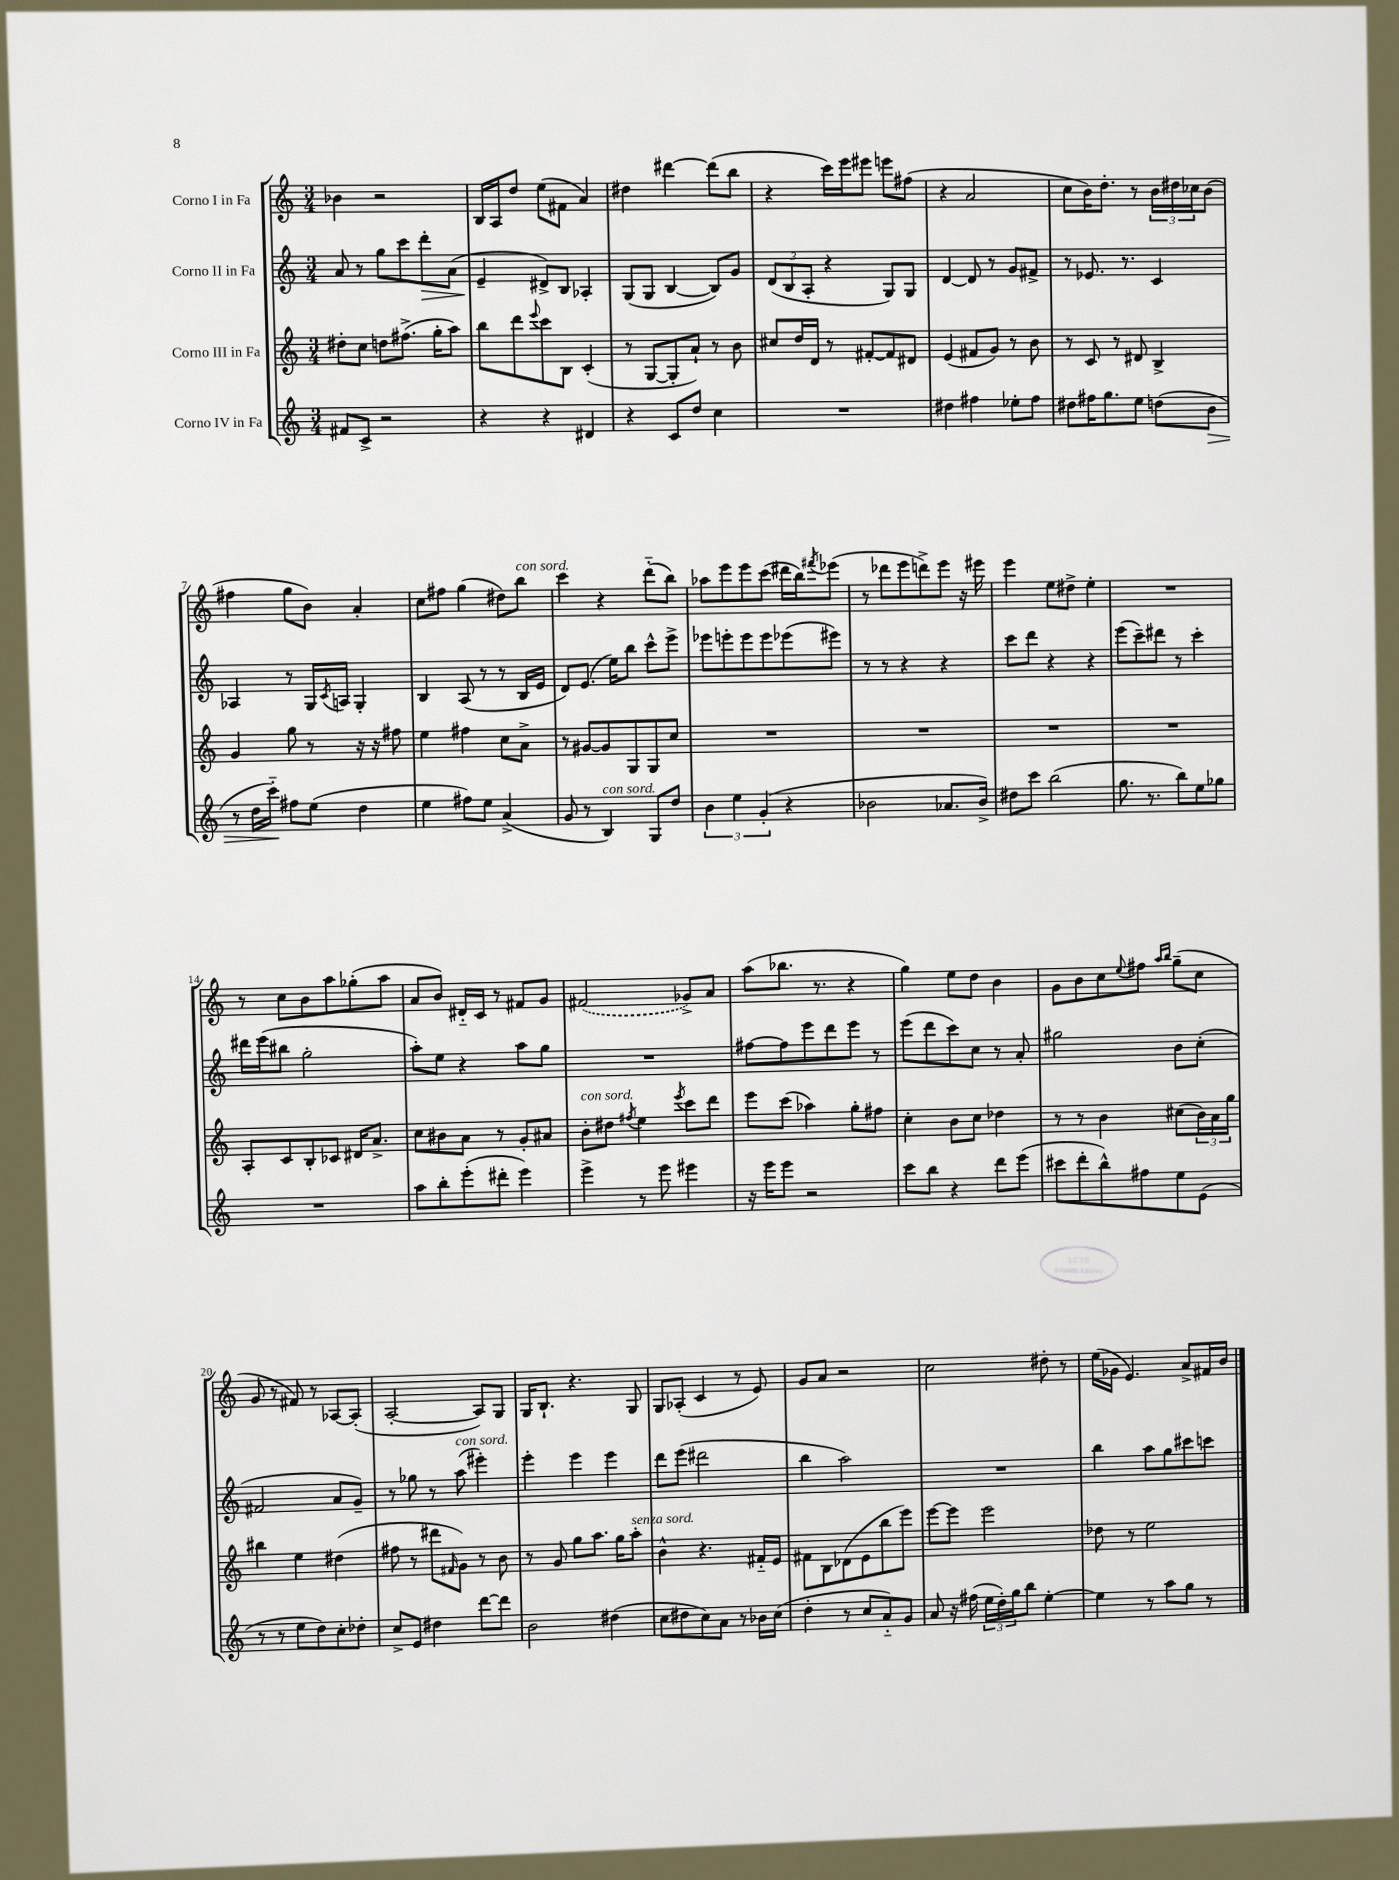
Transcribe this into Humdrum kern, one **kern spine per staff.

**kern	**kern	**kern	**kern
*staff4	*staff3	*staff2	*staff1
*clefG2	*clefG2	*clefG2	*clefG2
*k[]	*k[]	*k[]	*k[]
*M3/4	*M3/4	*M3/4	*M3/4
8f#	8dd#'	8a	4b-
8c^	8cc	8r	.
2r	8dd	8gg	2r
.	(8.ff#^	8ccc	.
.	.	8ddd'	.
.	16gg'	.	.
.	8aa)	(8a	.
=	=	=	=
4r	8bb	4e~	16B
.	.	.	16A
.	8ddd	.	8dd
.	8qqeee	.	.
4r	8ccc	8d#^)	(8ee
.	8B	8B	8f#
4d#	(4c'	4A-'	4a)
=	=	=	=
4r	8r	(8G	4dd#
.	[8G	8G	.
8c	8G']	[4B	[4ddd#
8dd	8a`)	.	.
4cc	8r	8B])	(8ddd#]
.	8b	8g	8bb
=	=	=	=
2.r	8cc#	(12d	4r
.	.	12B	.
.	16dd	.	.
.	.	12A'	.
.	16d	.	.
.	8r	4r	16ccc)
.	.	.	16eee
.	[8f#'	.	8eee#
.	8f#]	8G)	8eee
.	8d#	8G	(8ff#
=	=	=	=
4dd#	(4e	[4d	4r
4ff#	8f#	8d]	2a
.	8g)	8r	.
8ee-'	8r	8g	.
8ff#	8b	8f#^	.
=	=	=	=
8dd#	8r	8r	8cc
16ff#	8c	8.e-	16b)
8.gg	.	.	8.dd'
.	8r	.	.
.	.	8.r	.
8ee	8d#	.	8r
(8dd	4B^	4c	24b
.	.	.	24dd#
.	.	.	24cc-
8b	.	.	(8b
=	=	=	=
8r	4g	4A-	4ff#
16dd	.	.	.
16ccc'~)	.	.	.
8ff#	8gg	8r	8gg
(8ee	8r	16G	8b)
.	.	8qc	.
.	.	16A	.
4dd	16r	4G'	4a'
.	16r	.	.
.	8ff#	.	.
=	=	=	=
4ee	4ee	4B	8cc
.	.	.	8ff#
8ff#)	4ff#	(8A	(4gg
8ee	.	8r	.
(4a^	8cc	8r	8dd#)
.	8a^	16B	8bb
.	.	16e	.
=	=	=	=
8g	8r	8d)	4ccc
8r	[8g#	(8.e	.
4B)	8g#]	.	4r
.	.	16ee)	.
.	8G	8bb	.
8G	8G	8ccc^^	(8ddd'~
8dd	8cc	8eee^	8bb)
=	=	=	=
6b	2.r	8eee-	8aa-
.	.	8eee'	8eee
6ee	.	.	.
.	.	8eee	8eee
(6g'	.	.	.
.	.	8eee	(8ccc
4r	.	(8eee-	16ddd#
.	.	.	16bb)
.	.	.	8qfff#
.	.	8eee#)	(8eee-
=	=	=	=
2b-	2.r	8r	8r
.	.	8r	8ddd-
.	.	4r	8eee
.	.	.	8ddd^)
8.a-	.	4r	8eee
.	.	.	16r
16b-^)	.	.	16eee#
=	=	=	=
8dd#	2.r	8ccc	4eee
8ccc	.	8ddd	.
(2bb	.	4r	8ee
.	.	.	8dd#^
.	.	4r	4ee'
=	=	=	=
8.gg	2.r	(8eee	2.r
.	.	8ccc~)	.
8.r	.	.	.
.	.	8ddd#	.
8bb)	.	8r	.
8ee	.	4ccc'	.
8gg-	.	.	.
=	=	=	=
2.r	8A'	16ddd#	8r
.	.	(16eee	.
.	8c	8bb#	8cc
.	8B'	2gg'	8b
.	8c-	.	8aa
.	16d#	.	(8gg-'
.	8.a^	.	.
.	.	.	8aa
=	=	=	=
8aa	8cc	8aa')	8a
8bb'	8b#	8ee	8b)
(8eee'	8a	4r	16d#'~
.	.	.	16c
8ddd#'	8r	.	8r
4eee)	8g'	8aa	8f#
.	8a#	8gg	8g
=	=	=	=
4eee^	8b'	2.r	(2f#
.	8dd#	.	.
.	8qff#	.	.
8r	4ee	.	.
8eee	.	.	.
.	8qeee	.	.
4eee#	8ccc	.	8g-^)
.	8ddd	.	8a
=	=	=	=
16r	8eee	[8ff#	(8aa
16eee	.	.	.
8eee	(8ccc	8ff#]	8.bb-
2r	4aa-)	8eee	.
.	.	.	8.r
.	.	8ddd	.
.	8gg'	8eee	4r
.	8ff#	8r	.
=	=	=	=
8ccc	4cc'	(8eee	4gg)
8bb	.	8ddd	.
4r	8b	8ccc)	8ee
.	8cc	8cc	8dd
8ddd	4dd-	8r	4b
(8eee	.	8a'	.
=	=	=	=
8ccc#	8r	2gg#	8g
8ddd'	8r	.	8b
8bb^^)	4b	.	8cc
.	.	.	8qqee
8ff#	.	.	8ff#
.	.	.	16qqaa
.	.	.	16qqbb
8ee	(8cc#	8b	(8gg~
(8e	24b)	(8cc'	8cc
.	24a	.	.
.	24gg	.	.
=	=	=	=
8r	4bb#	2f#	8g
8r	.	.	8r
8ee	4ee	.	8f#)
8dd)	.	.	8r
8cc'	(4dd#	8a	[8A-
8dd-'	.	8g~)	(8A-']
=	=	=	=
8cc^	8ff#	8r	[2A'
8e	8r	8gg-	.
4dd#	8ddd#	8r	.
.	16qqf#	.	.
.	8g)	(8aa	.
[8ddd	8r	4eee#')	8A])
8ddd]	8b	.	8G
=	=	=	=
2b	8r	4eee'	16G
.	.	.	8.B`
.	8g	.	.
.	8gg	4eee	4.r
.	8.aa	.	.
(4dd#	.	4eee	.
.	16gg	.	.
.	8aa'	.	8G
=	=	=	=
8cc	4b^^	8ddd	8G
8dd#	.	(8eee	(8A-'
8cc)	4.r	2ddd#	4c
8a	.	.	.
8r	.	.	8r
16b-	16f#'~	.	8e)
(16cc	16e	.	.
=	=	=	=
4dd'	8f#	4bb	8g
.	8B	.	8a
8r	(8d-	2aa)	2r
8cc	8e	.	.
8a'~)	8bb	.	.
8g	8eee)	.	.
=	=	=	=
8a	[8eee	2.r	2cc
16r	8eee]	.	.
(16ff#	.	.	.
24ee	2eee	.	.
24dd')	.	.	.
24gg	.	.	.
8bb	.	.	.
[4ee'	.	.	8dd#'
.	.	.	8r
=	=	=	=
4ee]	8dd-	4bb	(16ee
.	.	.	16g-
.	8r	.	4.e)
8r	2ee	8aa	.
8aa	.	8gg	.
8gg	.	8ccc#	8a^
8r	.	8ccc	16f#
.	.	.	16b
==	==	==	==
*-	*-	*-	*-
